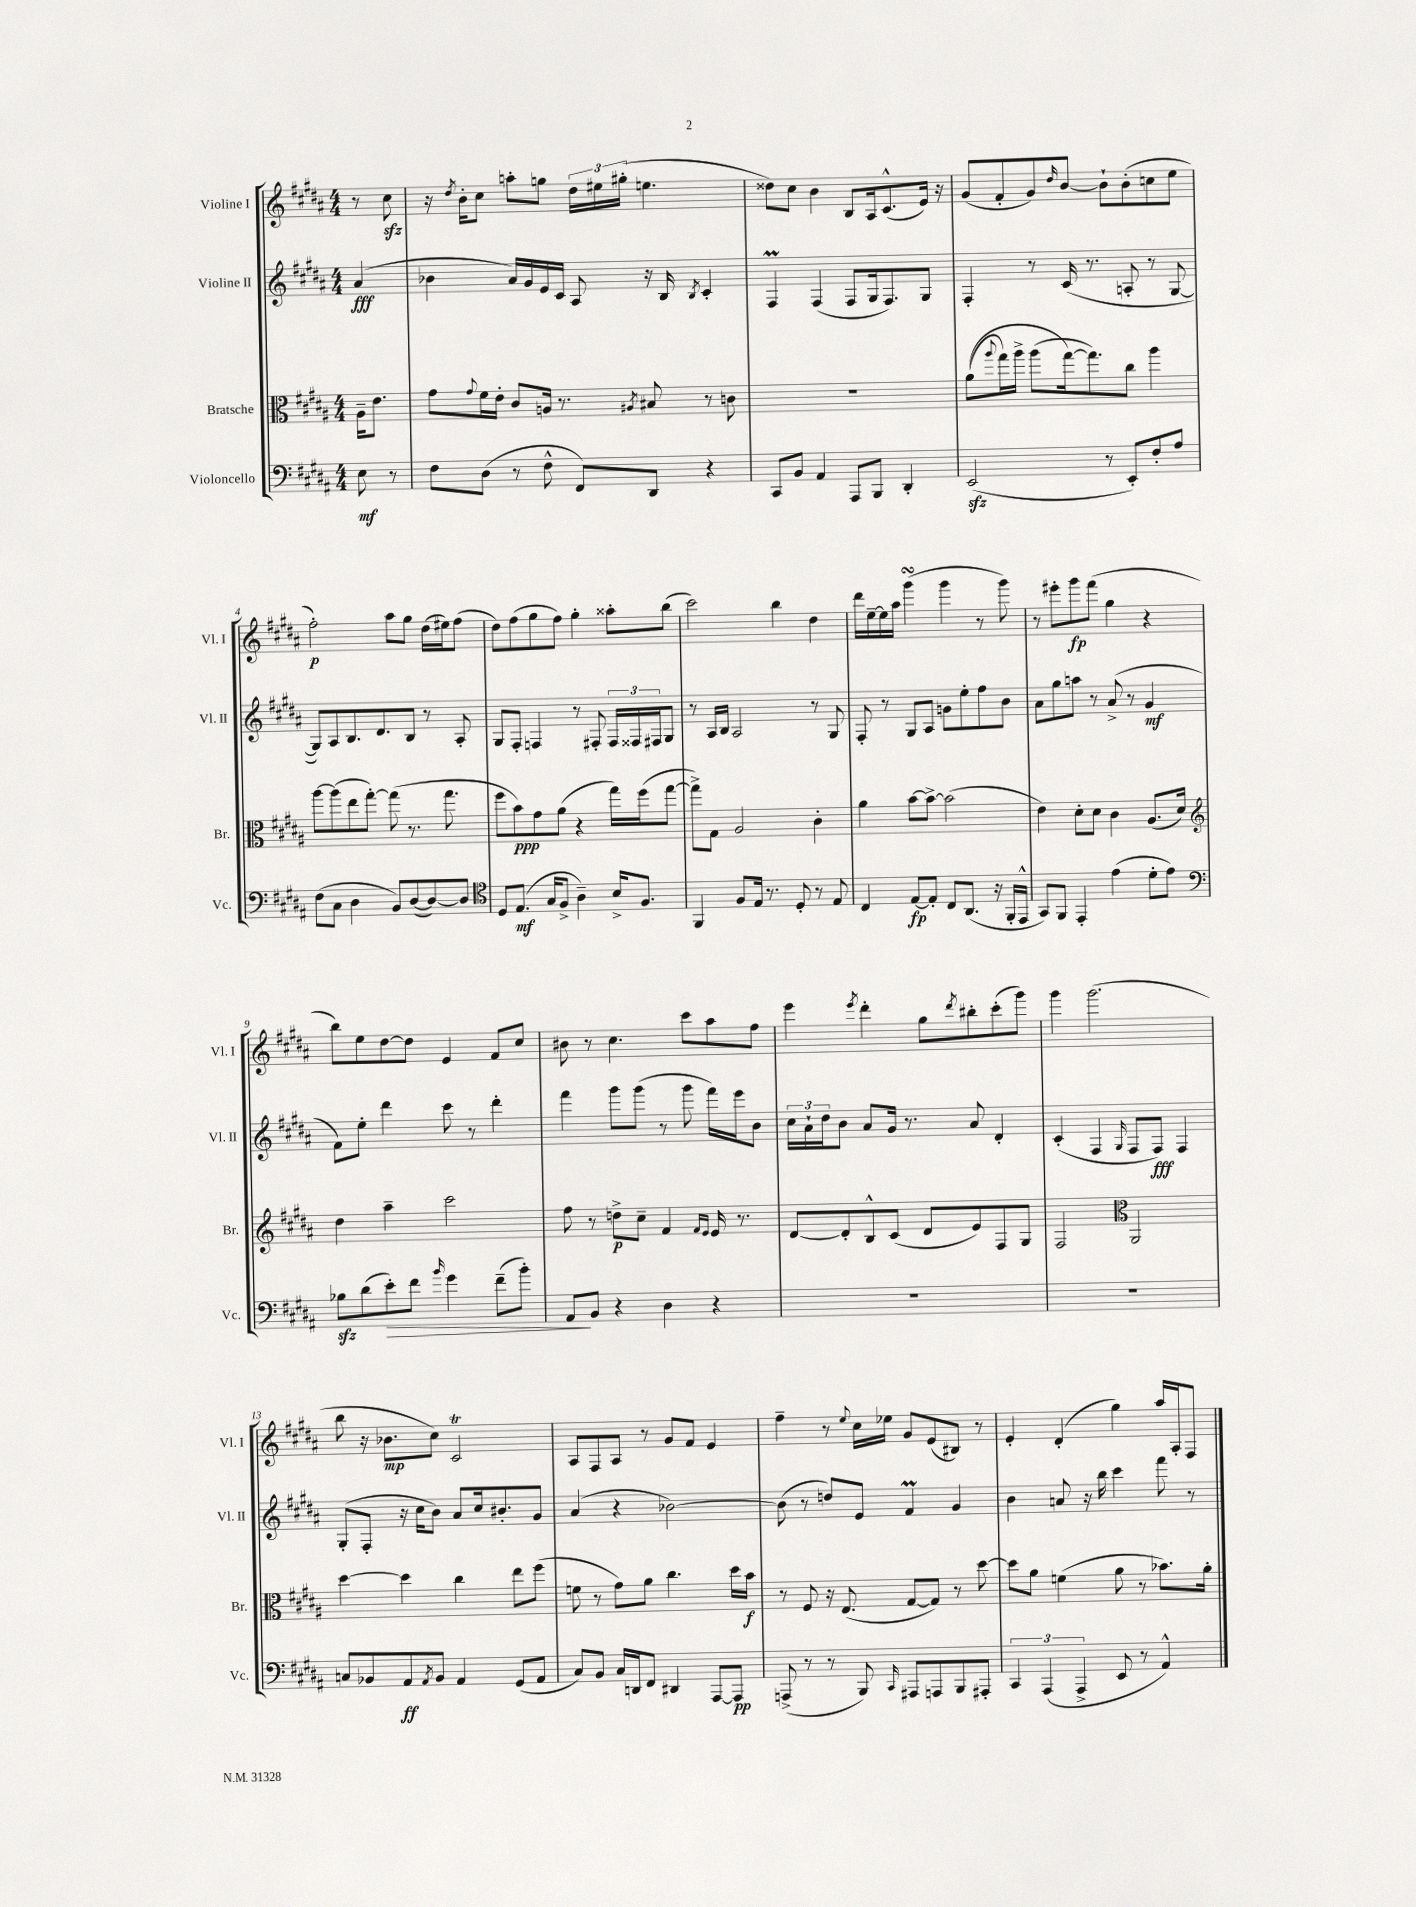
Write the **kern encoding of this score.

**kern	**kern	**kern	**kern
*staff4	*staff3	*staff2	*staff1
*clefF4	*clefC3	*clefG2	*clefG2
*k[f#c#g#d#a#]	*k[f#c#g#d#a#]	*k[f#c#g#d#a#]	*k[f#c#g#d#a#]
*M4/4	*M4/4	*M4/4	*M4/4
8E	16A#~	(4a#	8r
.	8.e	.	.
8r	.	.	8cc#
=	=	=	=
8F#	8g#	4b-	16r
.	.	.	8qdd#
.	.	.	16b'
.	8qqg#	.	.
(8D#	16f#	.	8cc#
.	16e'	.	.
8r	8c#	16a#)	8aa'
.	.	16g#	.
8F#^^	16A	16e	8gg
.	8.r	16c#	.
8FF#)	.	8A#	24dd#
.	.	.	24ee#
.	.	.	(24gg#'
.	8qA#	.	.
8DD#	8B#	16r	4.ee
.	.	16B	.
.	.	8qB	.
4r	8r	4c#'	.
.	8c	.	.
=	=	=	=
8CC#	1r	4F#	8dd##)
8BB	.	.	8cc#
4AA#	.	(4F#	4b
8AAA#	.	8F#	8B
8BBB	.	16G#	16A#
.	.	8.F#)	(8.c#^^
4DD#'	.	.	.
.	.	8G#	16e)
.	.	.	16r
=	=	=	=
(2EE	&((8a#	4F#'	(8g#
.	8qqaa#	.	.
.	16gg#)	.	8f#'
.	16aa#^	.	.
.	(8aa#	8r	8g#)
.	.	.	16qqdd#
.	[16gg#&)	(16c#	[8b
.	8.gg#])	8.r	.
8r	.	.	8b`]
8EE')	8cc#	8A'	(8b'
8F#'	4aa#	8r	8cc
8A#	.	[8G#	8ee
=	=	=	=
(8F#	[8aa#	8G#])	2ff#')
8C#	(8aa#]	8A#	.
4D#	8ee	8.B	.
.	[8gg#')	.	.
.	.	8.d#	.
8BB)	(8gg#]	.	8aa#
([8D#	8.r	8B	8gg#
8D#_)	.	8r	(16dd#
.	8.gg#	.	16ee#)
8D#]	.	8A#'	(8ff#
=	=	=	=
*clefC4	*	*	*
8D#	8ff#	8G#	8dd#)
(8.E	8b)	8F#'	(8ff#
.	8g#	4F	8gg#
16G#	.	.	.
8F#^	(8a#	.	8ff#)
4A#~)	4r	8r	4gg#'
.	.	8F#'	.
16B^	16gg#)	24F#	8aa##'
.	.	24F##	.
8.F#	(16ff#	.	.
.	.	24F#	.
.	[8gg#	8G#	(8bb
=	=	=	=
4FF#	8gg#^])	8r	2ccc#)
.	8G#	16A#	.
.	.	16B	.
8F#	2A#	2A#	.
16E	.	.	.
8.r	.	.	.
.	.	.	4bb
8D#'	.	.	.
8r	4c#'	8r	4dd#
8E	.	8G#	.
=	=	=	=
4C#	4a#	8F#'	16ddd#
.	.	.	[16ee~
.	.	8r	16ee]
.	.	.	16aa#
[8E	[8b	8G#	(4ggg#
8E']	8b^_	8A#	.
8C#	(2b]	8g	4ggg#
(8.AA#	.	8ee'	.
.	.	8ff#	8r
16r	.	.	.
16FF#'	.	8b	8ggg#)
16EE^^	.	.	.
=	=	=	=
8GG#)	4e)	8a#	8r
8FF#	.	8gg#	8eee#'
4EE'	8d#'	8aa	8ggg#
.	8d#	8r	(8fff#
(4e	4c#	(8a#^	4gg#
.	.	8r	.
8d#'	(8.A#	4g#	4r
8e)	.	.	.
.	16d#)	.	.
=	=	=	=
*clefF4	*clefG2	*	*
8B-	4dd#	8f#)	8bb)
(8d#	.	8ee'	8ee
8e')	4aa#~	4ddd#	[8dd#
8f#	.	.	8dd#]
16qqb	.	.	.
4g#	2ccc#	8ccc#	4e
.	.	8r	.
(8f#~	.	4ddd#'	8f#
8b')	.	.	8cc#
=	=	=	=
8AA#	8ff#	4fff#	8b#
8BB	8r	.	8r
4r	8dd^	8ggg#	4.cc#
.	8cc#~	(8ggg#	.
4D#	4f#	8r	.
.	.	8ggg#	8ccc#
.	16qqf#	.	.
.	16qqe	.	.
4r	16e	16fff#)	8aa#
.	8.r	16eee	.
.	.	8b	8ff#
=	=	=	=
1r	[8d#	24cc#	4eee
.	.	24a#`	.
.	.	24dd#	.
.	8d#']	8b	.
.	.	.	8qeee
.	8B^^	8a#	4ddd#'
.	(8c#	16g#	.
.	.	8.r	.
.	8d#	.	8gg#
.	.	.	8qddd#
.	8e)	8a#	8bb#'
.	8F#	4d#'	(8ccc#'
.	8G#	.	8ggg#)
=	=	=	=
1r	2F#	(4c#'	4ggg#
.	.	4F#	(2.ggg#
*	*clefC3	*	*
.	.	16qqG#	.
.	2AA#	8F#	.
.	.	8F#)	.
.	.	4F#	.
=	=	=	=
8C	[4dd#	(8G#'	8bb
8BB-	.	8F#'	16r
.	.	.	8.b-
8AA#	4dd#]	16r	.
.	.	16cc#	.
8qAA#	.	.	.
8BB-	.	8b)	8cc#)
4AA#	4cc#	8a#	2c#
.	.	16cc#	.
.	.	8.b#'	.
(8GG#	8ee	.	.
8AA#	(8ff#	8g#	.
=	=	=	=
8C#)	8f	(4a#	8A#
8BB	8r	.	8F#
16C#	8g#)	4r	8A#
16DD	.	.	.
8FF#	8a#	.	8r
4DD#	4.cc#	[2b-)	8g#
.	.	.	8f#
[8AAA#	.	.	4e
8AAA#]	16dd#	.	.
.	16b	.	.
=	=	=	=
(8AAA^	8r	(8b-]	4ff#~
8r	8F#	8r	.
8r	16r	8dd)	8r
.	(8.E	.	.
.	.	.	8qqee
8BBB)	.	8e	16cc#
.	.	.	16ee-
16qqCC#	.	.	.
8AAA#	[8G#	4f#	8g#
8AAA	8G#])	.	(8e
8BBB	8r	4g#	8B#)
8AAA#'	[8dd#	.	8r
=	=	=	=
6CC#	8dd#]	4b	4e'
.	8a#	.	.
(6AAA#	.	.	.
.	(4f	8a	(4d#'
6AAA#^	.	.	.
.	.	16r	.
.	.	16bb	.
8EE	8a#	4ccc#	4gg#)
8r	8r	.	.
4AA#^^)	8.b-)	8fff#	16aa#
.	.	.	16A#'
.	.	8r	8F#
.	16a#'	.	.
==	==	==	==
*-	*-	*-	*-
